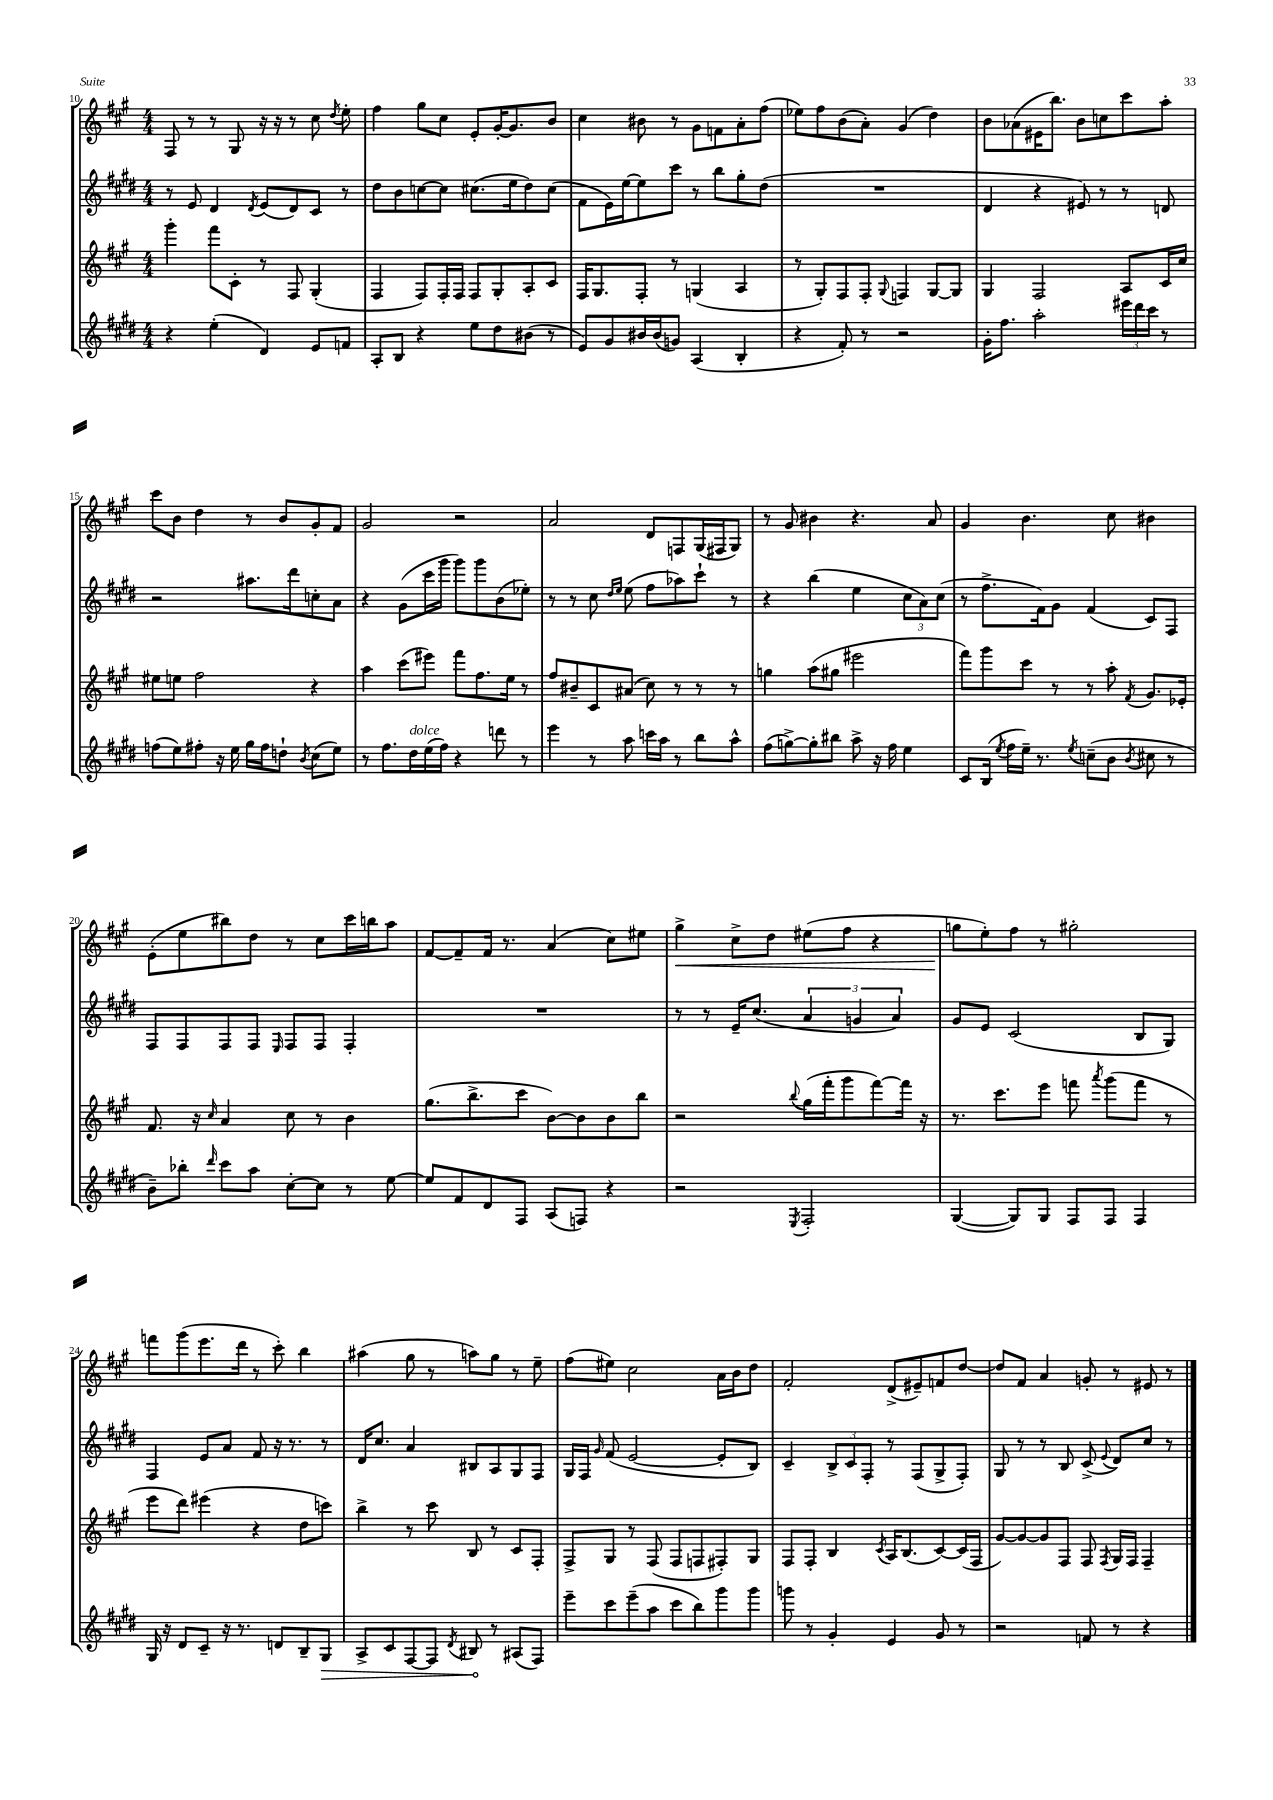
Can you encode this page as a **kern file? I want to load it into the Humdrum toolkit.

**kern	**kern	**kern	**kern
*staff4	*staff3	*staff2	*staff1
*clefG2	*clefG2	*clefG2	*clefG2
*k[f#c#g#d#]	*k[f#c#g#]	*k[f#c#g#d#]	*k[f#c#g#]
*M4/4	*M4/4	*M4/4	*M4/4
4r	4ggg#'	8r	8F#
.	.	8e	8r
(4ee'	8fff#	4d#	8r
.	8c#'	.	8G#
.	.	8qd#	.
4d#)	8r	(8e	16r
.	.	.	16r
.	8F#	8d#)	8r
8e	(4G#'	8c#	8cc#
.	.	.	8qdd
8f	.	8r	8ee'
=	=	=	=
8A'	4F#	8dd#	4ff#
8B	.	8b	.
4r	8F#)	[8cc	8gg#
.	16F#'	8cc]	8cc#
.	16F#	.	.
8ee	8F#	(8.cc#	8e'
8dd#	8G#'	.	[16g#'
.	.	16ee	8.g#]
(8b#	8A'	8dd#)	.
8r	8c#	(8cc#	8b
=	=	=	=
8e)	16F#	8f#	4cc#
.	8.G#	.	.
8g#	.	16e)	.
.	.	[16ee	.
16b#	8F#'	8ee]	8b#
(16b#	.	.	.
8g)	8r	8ccc#	8r
(4A	(4G	8r	8g#
.	.	8bb	8f
4B'	4A	8gg#'	8a'
.	.	(8dd#	(8ff#
=	=	=	=
4r	8r	1r	8ee-)
.	8G#')	.	8ff#
8f#')	8F#	.	(8b
8r	8F#'	.	8a')
.	8qqG#	.	.
2r	4F	.	(4g#
.	[8G#	.	4dd)
.	8G#]	.	.
=	=	=	=
16g#'	4G#	4d#	8b
8.ff#	.	.	.
.	.	.	(8a-
2aa'	2F#	4r	16e#
.	.	.	8.bb)
.	.	8e#)	8b
.	.	8r	8cc
24eee#	8A	8r	8ccc#
24ddd#	.	.	.
24ccc#	.	.	.
8r	16c#	8d	8aa'
.	16cc#	.	.
=	=	=	=
(8ff	8ee#	2r	8ccc#
8ee)	8ee	.	8b
8ff#'	2ff#	.	4dd
16r	.	.	.
16ee	.	.	.
16gg#	.	8.aa#	8r
16ff#	.	.	.
8dd`	.	.	8b
.	.	16ddd#	.
8qb	.	.	.
(8cc#	4r	8cc'	8g#'
8ee)	.	8a	8f#
=	=	=	=
8r	4aa	4r	2g#
8.ff#	.	.	.
.	(8ccc#	(8g#	.
16dd#	.	.	.
(16ee	8eee#)	16ccc#	.
16ff#)	.	16ggg#	.
4r	8fff#	8ggg#)	2r
.	8.ff#	8ggg#	.
8ddd	.	(8b	.
.	16ee	.	.
8r	8r	8ee-')	.
=	=	=	=
4eee	8ff#	8r	2a
.	8b#~	8r	.
8r	8c#	8cc#	.
.	.	16qqdd#	.
.	.	16qqee	.
8aa	(8a#	(8ee	.
16ccc	8cc#)	8ff#	8d
16aa	.	.	.
8r	8r	8aa-)	8F
8bb	8r	8ccc#`	(16G#
.	.	.	16F#
8aa^^	8r	8r	8G#)
=	=	=	=
(8ff#	4gg	4r	8r
[8gg^)	.	.	8g#
8gg']	(8aa	(4bb	4b#
8bb#	8gg#	.	.
8aa^	2eee#	4ee	4.r
16r	.	.	.
16ff#	.	.	.
4ee	.	12cc#	.
.	.	12a)	.
.	.	.	8a
.	.	(12cc#	.
=	=	=	=
8c#	8fff#)	8r	4g#
(16B	8ggg#	8.ff#^	.
8qee	.	.	.
16ff#	.	.	.
16ee~)	8ccc#	.	4.b
8.r	.	16f#)	.
.	8r	8g#	.
8qee	.	.	.
(8cc~	8r	(4f#	.
8b	8aa'	.	8cc#
8qb	8qf#	.	.
8cc#	8.g#	8c#)	4b#
8r	.	8F#	.
.	16e-'	.	.
=	=	=	=
8b~)	8.f#	8F#	(8e'
8bb-'	.	8F#	8ee
.	16r	.	.
16qqddd#	16qqcc#	.	.
8ccc#	4a	8F#	8bb#)
8aa	.	8F#	8dd
.	.	16qqE	.
[8cc#'	8cc#	8F#	8r
8cc#]	8r	8F#	8cc#
8r	4b	4F#'	16ccc#
.	.	.	16bb
[8ee	.	.	8aa
=	=	=	=
8ee]	(8.gg#	1r	[8f#
8f#	.	.	8f#~]
.	8.bb^	.	.
8d#	.	.	16f#
.	.	.	8.r
8F#	8ccc#	.	.
(8A	[8b)	.	(4a
8F)	8b]	.	.
4r	8b	.	8cc#)
.	8bb	.	8ee#
=	=	=	=
2r	2r	8r	4gg#^
.	.	8r	.
.	.	16e~	8cc#^
.	.	(8.cc#	.
.	.	.	8dd
8qE	8qqbb	.	.
2F#'	(16gg#	6a	(8ee#
.	16fff#'	.	.
.	8ggg#	.	8ff#
.	.	6g	.
.	[8fff#)	.	4r
.	.	6a)	.
.	16fff#]	.	.
.	16r	.	.
=	=	=	=
([4G#	8.r	8g#	8gg
.	.	8e	8ee')
.	8.ccc#	.	.
8G#])	.	(2c#	8ff#
8G#	8eee	.	8r
8F#	8fff	.	2gg#'
.	8qaaa	.	.
8F#	(8ggg#	.	.
4F#	8fff	8B	.
.	8r	8G#)	.
=	=	=	=
16G#	8eee	4F#	8fff
16r	.	.	.
8d#	8ddd)	.	(8ggg#
8c#~	(4eee#	8e	8.eee
16r	.	8a	.
8.r	.	.	16ddd
.	4r	8f#	8r
8d	.	16r	8ccc#')
.	.	8.r	.
8B~	8dd	.	4bb
8G#	8ccc)	8r	.
=	=	=	=
8A^	4bb^	16d#	(4aa#
.	.	8.cc#	.
8c#	.	.	.
[8F#	8r	4a	8gg#
8F#]	8ccc#	.	8r
8qd#	.	.	.
8B#	8B	8B#	8aa)
8r	8r	8A	8gg#
(8A#	8c#	8G#	8r
8F#)	8F#'	8F#	8ee~
=	=	=	=
8eee~	8F#^	16G#	(8ff#
.	.	16F#	.
.	.	16qqg#	.
8ccc#	8G#	(8f#	8ee#)
(8eee~	8r	[2e	2cc#
8aa	(8F#	.	.
8ccc#	8F#	.	.
8bb)	8F	.	.
8ggg#	8F#')	8e']	16a
.	.	.	16b
8ggg#	8G#	8B)	8dd
=	=	=	=
8ggg	8F#	4c#~	2f#'
8r	8F#'	.	.
4g#'	4B	12B^	.
.	.	12c#	.
.	.	12F#'	.
.	8qc#	.	.
4e	16A	8r	(8d^
.	(8.B	.	.
.	.	(8F#	8e#~)
8g#	[8c#)	8G#^	8f
8r	(16c#]	8F#')	[8dd
.	16F#	.	.
=	=	=	=
2r	[8g#)	8G#	8dd]
.	8g#_	8r	8f#
.	8g#]	8r	4a
.	8F#	8B	.
8f	8F#	(8c#^	8g'
.	8qF#	8qqe	.
8r	16G#	8d#)	8r
.	16F#	.	.
4r	4F#~	8cc#	8e#
.	.	8r	8r
==	==	==	==
*-	*-	*-	*-
